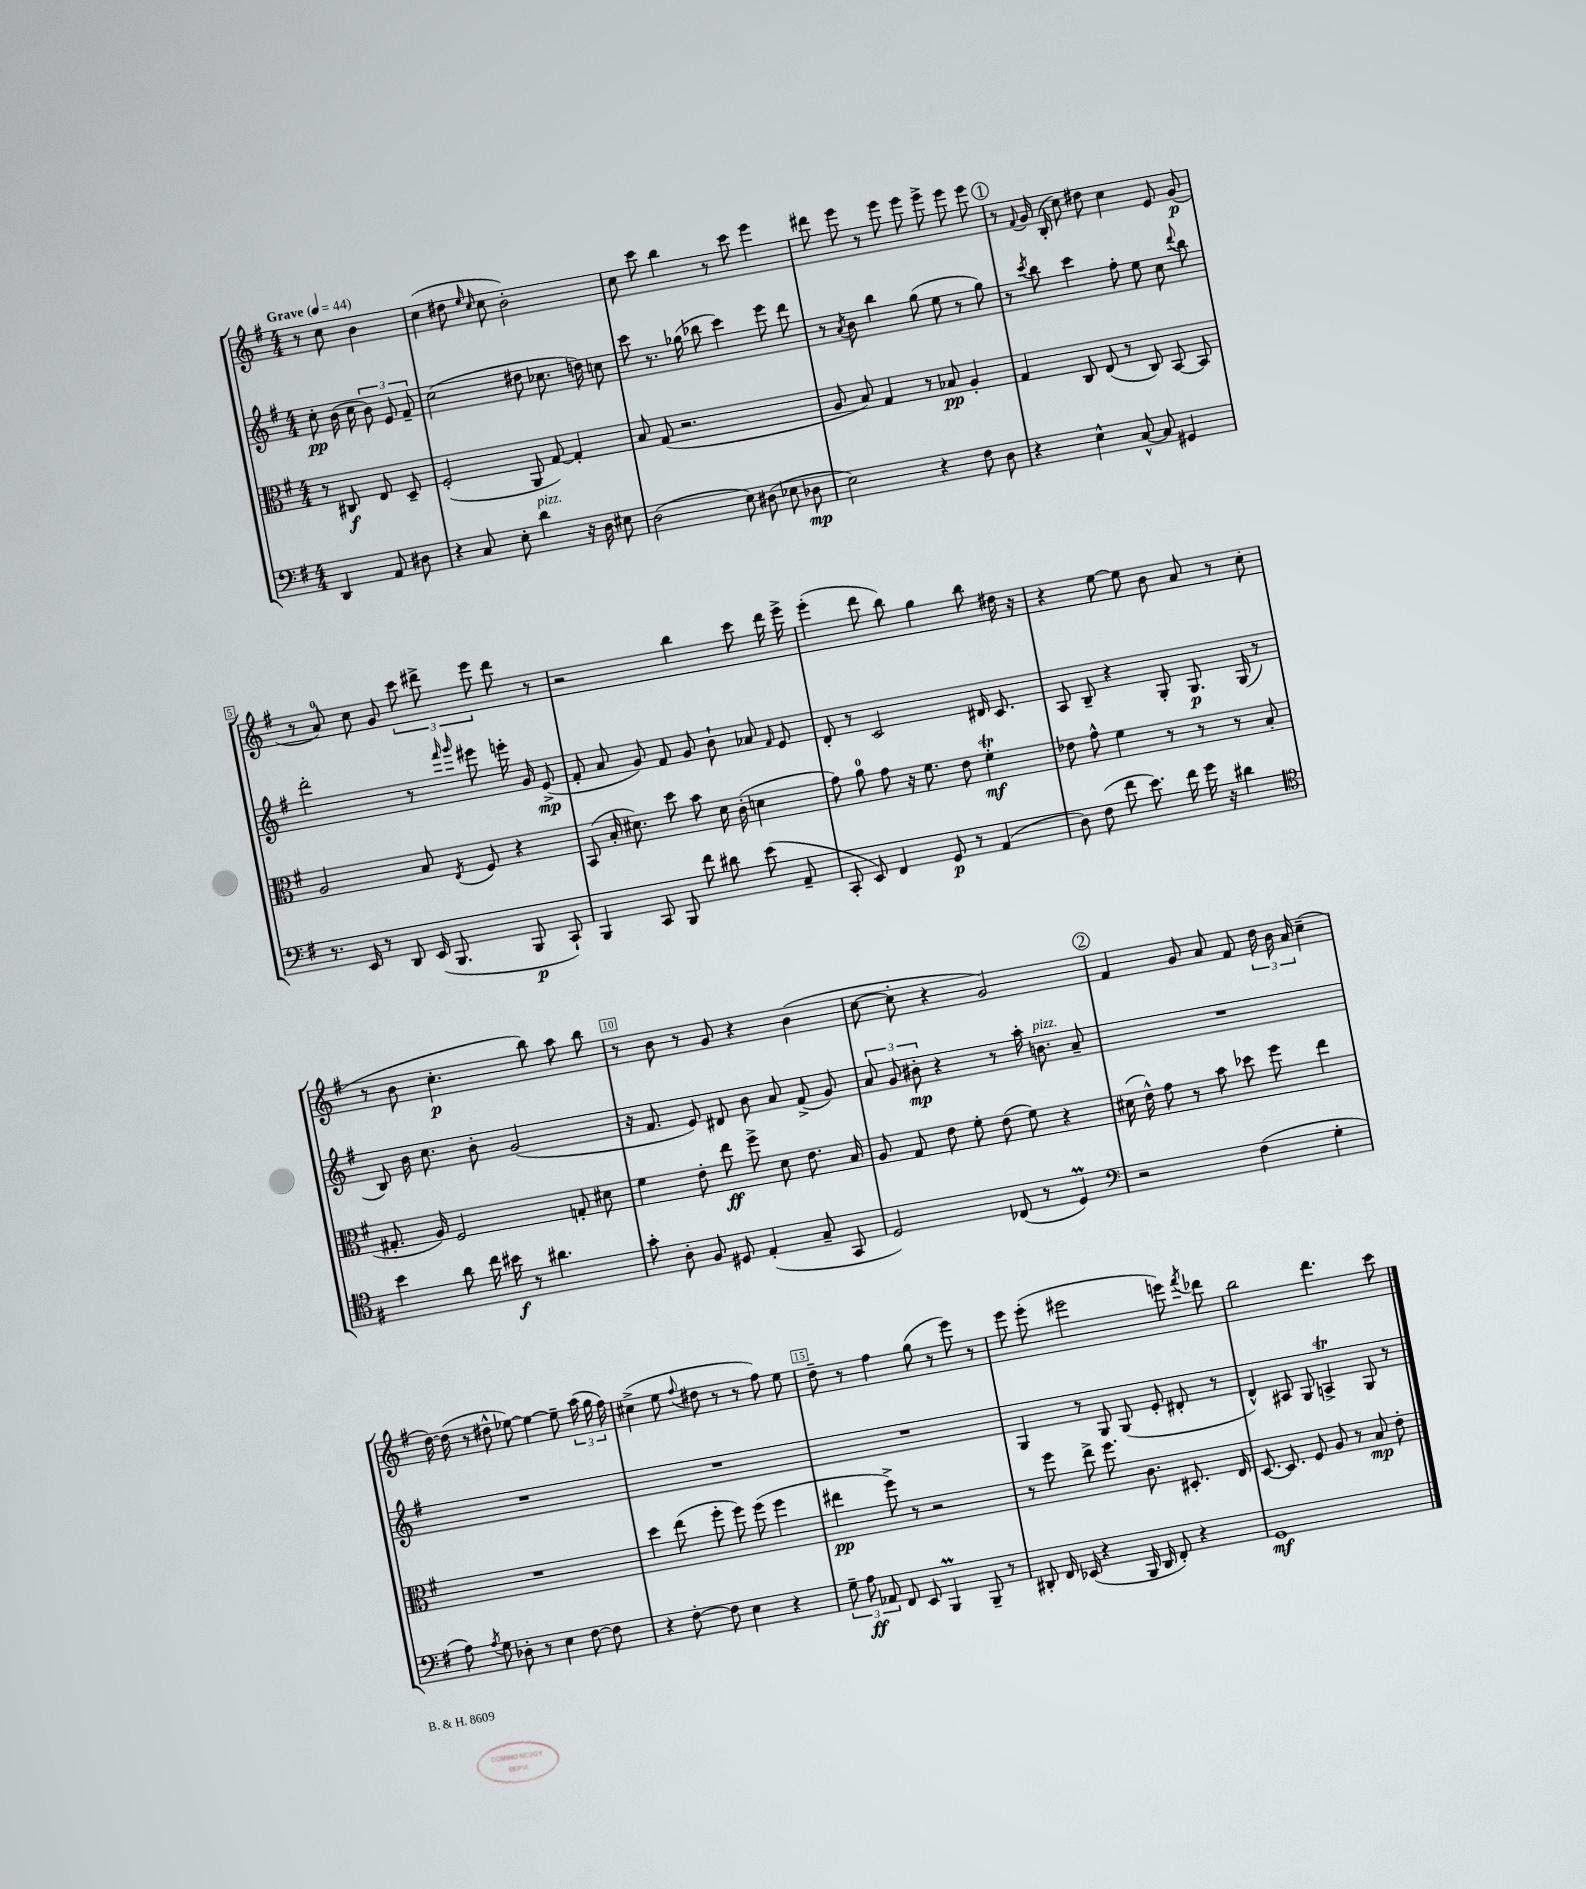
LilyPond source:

<<
\new StaffGroup <<
\new Staff = "s0" {
    \clef treble \key g \major \numericTimeSignature \time 4/4 \partial 2 \tempo "Grave" 4 = 44
    \autoBeamOff r8 c''8 b'4 |
    c''4( dis''8 \grace { e''16 c''16 } c''8 b'2-.) |
    c''8 c'''8 b''4 r8 c'''8 e'''4 |
    dis'''8 e'''8 r8 e'''8 e'''8 e'''8-> e'''8 e'''8 |
    \mark \markup { \circle "1" } r8 \appoggiatura { fis'8 } g'16 b16-.( c''8) dis''8 c''4 e'8 g'8\p( |
    r8 a'8-0) c''8 g'8 \tuplet 3/2 { c'''8 dis'''8-> e'''8 } dis'''8 r8 |
    r2 b''4 c'''8 d'''16 e'''16-> |
    e'''4-.( d'''8 b''8) g''4 b''8 dis''16 r16 |
    r4 e''8~ e''8 b'8 a'8 r8 c''8( |
    r8 b'8 c''4.-.\p b''8) a''8 b''8 |
    r8 b'8 r8 g'8 r4 b'4( |
    c''8~ c''8-. r4 g'2) |
    \mark \markup { \circle "2" } fis'4 g'8 a'8 fis'8 \tuplet 3/2 { d''16 b'16 a'16 } c''4--( |
    d''16~) d''16( r8 dis''8-^ ees''8~) ees''4~ ees''8-- \tuplet 3/2 { a''16( g''16 fis''16) } |
    cis''4->( e''8 \appoggiatura { fis''8 } dis''8 r8 r8 fis''8) e''8 |
    d''8-- r8 fis''4 g''8( r8 e'''8) r8 |
    e'''8 e'''8-.( eis'''2 e'''8) \acciaccatura { fis'''8 } des'''8 |
    b''2 d'''4. c'''8 \bar "|." |
}
\new Staff = "s1" {
    \clef treble \key g \major \numericTimeSignature \time 4/4 \partial 2
    \autoBeamOff c''8-.\pp b'16( c''16 \tuplet 3/2 { b'8) e'8 fis'8-- } |
    c''2( dis''8 ces''8. d''16) c''8 |
    c'''8 r8. ges''16( bes''8 c'''4) e'''8 d'''8 |
    r8 \acciaccatura { a'8 } b'8 b''4 g''8( e''8 r8 g''8) |
    \mark \markup { \circle "1" } r8 \acciaccatura { c'''8 } b''8 c'''4 fis''8-. e''8 c''8 \appoggiatura { d'''8 } b''8 |
    d'''2-. r8 \grace { fis'''16 g'''16 } eis'''8 e'''16-. g'16 e'8->\mp( |
    fis'8-. a'8 g'8) fis'8 g'8 b'8-! aes'8 \grace { fis'16 } e'8 |
    d'8-. r8 c'2 dis'16 c'8. |
    a8 b8-- r4 g8-. g8.\p g16( r8 |
    b8) b'16 c''8. b'8-. g'2( |
    r16 fis'8. e'8) dis'8 b'8 a'8 fis'8->( g'8) |
    \tuplet 3/2 { a'8 g'8 bis'8-.\mp } r4 r8 a''16-. b'8.^\markup { \italic "pizz." } a'8-- |
    \mark \markup { \circle "2" } R1 |
    R1 |
    R1 |
    R1 |
    g4 r8 g8 g8( e'8-. dis'8-. r8 |
    d'4-^) ais8 g8 a4->\trill g8 r8 \bar "|." |
}
\new Staff = "s2" {
    \clef alto \key g \major \numericTimeSignature \time 4/4 \partial 2
    \autoBeamOff r8 cis8\f e8 d8-- |
    fis2-.( a,8 g8~) g4-. |
    b8 g8( r2. |
    a8 b8) g4 r8 bes8\pp a4-. |
    \mark \markup { \circle "1" } g4 c8 e8( r8 c8) b,8~ b,8 |
    a2 b8 \acciaccatura { e8 } fis8 r4 |
    b,8( b16-. dis'8.) d''8 b'8 dis'16 c'16-.( d'4 |
    g'8) a'8-0 g'8 r16 fis'8. e'8 fis'4-.\trill\mf |
    ees'8 g'8-^ fis'4 r8 r8 r8 b8( |
    gis8.-. a16) fis2 g8-. dis'8 |
    fis'4 e'8-. e''8\ff fis''8-> d'8 e'8. b16 |
    a8 g8 e'8 fis'8-. e'8( fis'8) r4 |
    \mark \markup { \circle "2" } dis'16( e'16-^) g'8 r8 b'8 des''8 fis''8 e''4 |
    R1 |
    d''4 e''8( fis''8-. fis''8) fis''8( fis''4 |
    eis''4\pp fis''8->) r8 r2 |
    r8 fis''8 e''8-> fis''8. c'8. dis8.-. e16 |
    d8.~ d8. fis8 a8 r8 b8\mp e'8-. \bar "|." |
}
\new Staff = "s3" {
    \clef bass \key g \major \numericTimeSignature \time 4/4 \partial 2
    \autoBeamOff d,4 a,8 dis8 |
    r4 c8 e8-. d'4^\markup { \italic "pizz." } r16 d16 eis8 |
    d2( e8) dis8( ees8 des8\mp |
    e2) r4 fis8 d8 |
    \mark \markup { \circle "1" } r4 e4-^ c8~-^ c8 gis,4 |
    r8. e,16 r8 d,8 e,16( b,,8. b,,8\p c,8-!) |
    b,,4 c,8 b,,8 fis'8 dis'8 e'8( a,8-- |
    c,8-. e,8) fis,4 g,8\p r8 a,4( |
    d8) fis8( fis'8 e'8.) fis'16 g'16 r16 dis'4 |
    \clef tenor b'4 a'8 c''16 bis'16\f r8 ais'4. |
    g'8-. a8-. fis8 dis8 e4-.( g8-- g,8 |
    d2) ces8( r8 d4\prall) |
    \mark \markup { \circle "2" } \clef bass r2 fis4( g4-. |
    a8) \acciaccatura { a8 } g8 des8-. r8 e4 fis8~ fis8 |
    r4 fis8~-. fis8 e4 r4 |
    \tuplet 3/2 { g8-- a8\ff aes,8 } fis,8 e,8 b,,4\prall b,,8-- r8 |
    dis,8-. fis,16 ees,16( r4 b,,16 dis,16 fis,8-.) r4 |
    g,1\mf \bar "|." |
}
>>
>>
\layout { \context { \Score \override BarNumber.break-visibility = ##(#f #t #t) barNumberVisibility = #(every-nth-bar-number-visible 5) \override BarNumber.stencil = #(make-stencil-boxer 0.1 0.3 ly:text-interface::print) } }
